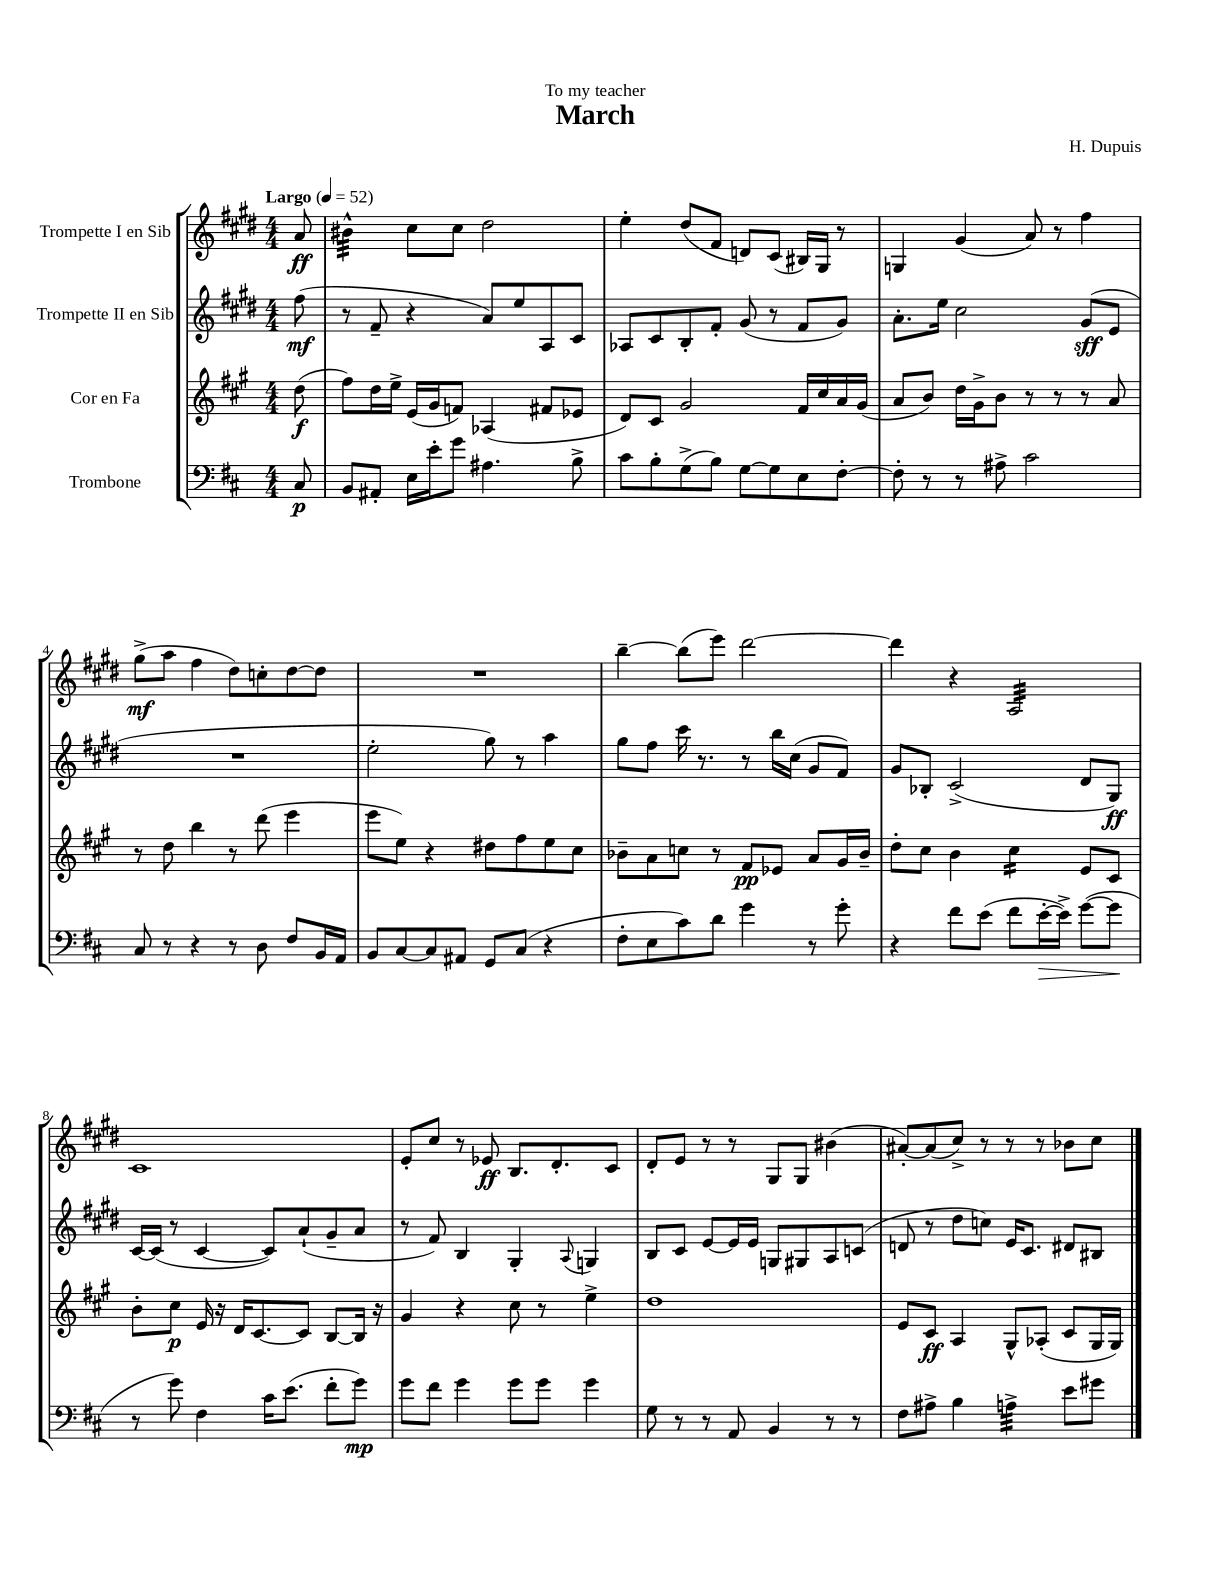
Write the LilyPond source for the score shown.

\header { title = "March" composer = "H. Dupuis" dedication = "To my teacher" }
<<
\new StaffGroup <<
\new Staff = "s0" \with { instrumentName = "Trompette I en Sib" } {
    \clef treble \key e \major \numericTimeSignature \time 4/4 \partial 8 \tempo "Largo" 4 = 52
    a'8\ff |
    bis'4:32-^ cis''8 cis''8 dis''2 |
    e''4-. dis''8( fis'8 d'8) cis'8( bis16) gis16 r8 |
    g4 gis'4( a'8) r8 fis''4 |
    gis''8->\mf( a''8 fis''4 dis''8) c''8-. dis''8~ dis''8 |
    R1 |
    b''4~-- b''8( e'''8) dis'''2~ |
    dis'''4 r4 a2:32 |
    cis'1 |
    e'8-. cis''8 r8 ees'8\ff b8. dis'8.-. cis'8 |
    dis'8-. e'8 r8 r8 gis8 gis8 bis'4( |
    ais'8~-.) ais'8( cis''8->) r8 r8 r8 bes'8 cis''8 \bar "|." |
}
\new Staff = "s1" \with { instrumentName = "Trompette II en Sib" } {
    \clef treble \key e \major \numericTimeSignature \time 4/4 \partial 8
    fis''8\mf( |
    r8 fis'8-- r4 a'8) e''8 a8 cis'8 |
    aes8 cis'8 b8-. fis'8-. gis'8( r8 fis'8 gis'8) |
    a'8.-. e''16 cis''2 gis'8\sff( e'8 |
    R1 |
    e''2-. gis''8) r8 a''4 |
    gis''8 fis''8 cis'''16 r8. r8 b''16 cis''16( gis'8 fis'8) |
    gis'8 bes8-. cis'2->( dis'8 gis8\ff) |
    cis'16~ cis'16( r8 cis'4~ cis'8) a'8-!( gis'8-- a'8 |
    r8 fis'8) b4 gis4-. \appoggiatura { a8 } g4 |
    b8 cis'8 e'8~ e'16 e'16 g8 gis8 a8 c'8( |
    d'8 r8 dis''8 c''8) e'16 cis'8. dis'8 bis8 \bar "|." |
}
\new Staff = "s2" \with { instrumentName = "Cor en Fa" } {
    \clef treble \key a \major \numericTimeSignature \time 4/4 \partial 8
    d''8\f( |
    fis''8) d''16 e''16-> e'16( gis'16 f'8) aes4( fis'8 ees'8 |
    d'8) cis'8 gis'2 fis'16 cis''16 a'16 gis'16( |
    a'8 b'8) d''16 gis'16-> b'8 r8 r8 r8 a'8 |
    r8 d''8 b''4 r8 d'''8( e'''4 |
    e'''8 e''8) r4 dis''8 fis''8 e''8 cis''8 |
    bes'8-- a'8 c''8 r8 fis'8\pp ees'8 a'8 gis'16 bes'16-- |
    d''8-. cis''8 b'4 cis''4:16 e'8 cis'8 |
    b'8-. cis''8\p e'16 r16 d'16 cis'8.~ cis'8 b8~ b16 r16 |
    gis'4 r4 cis''8 r8 e''4-> |
    d''1 |
    e'8 cis'8\ff a4 gis8-^ aes8-.( cis'8 gis16 gis16) \bar "|." |
}
\new Staff = "s3" \with { instrumentName = "Trombone" } {
    \clef bass \key d \major \numericTimeSignature \time 4/4 \partial 8
    cis8\p |
    b,8 ais,8-. e16 e'16-. g'8 ais4. b8-> |
    cis'8 b8-. g8->( b8) g8~ g8 e8 fis8~-. |
    fis8-. r8 r8 ais8-> cis'2 |
    cis8 r8 r4 r8 d8 fis8 b,16 a,16 |
    b,8 cis8~ cis8 ais,8 g,8 cis8( r4 |
    fis8-. e8 cis'8) d'8 g'4 r8 g'8-. |
    r4 fis'8 e'8( fis'8 e'16~-.\> e'16->) g'8~( g'8\! |
    r8 g'8) fis4 cis'16 e'8.( fis'8-. g'8\mp) |
    g'8 fis'8 g'4 g'8 g'8 g'4 |
    g8 r8 r8 a,8 b,4 r8 r8 |
    fis8 ais8-> b4 a4:32-> e'8 gis'8 \bar "|." |
}
>>
>>
